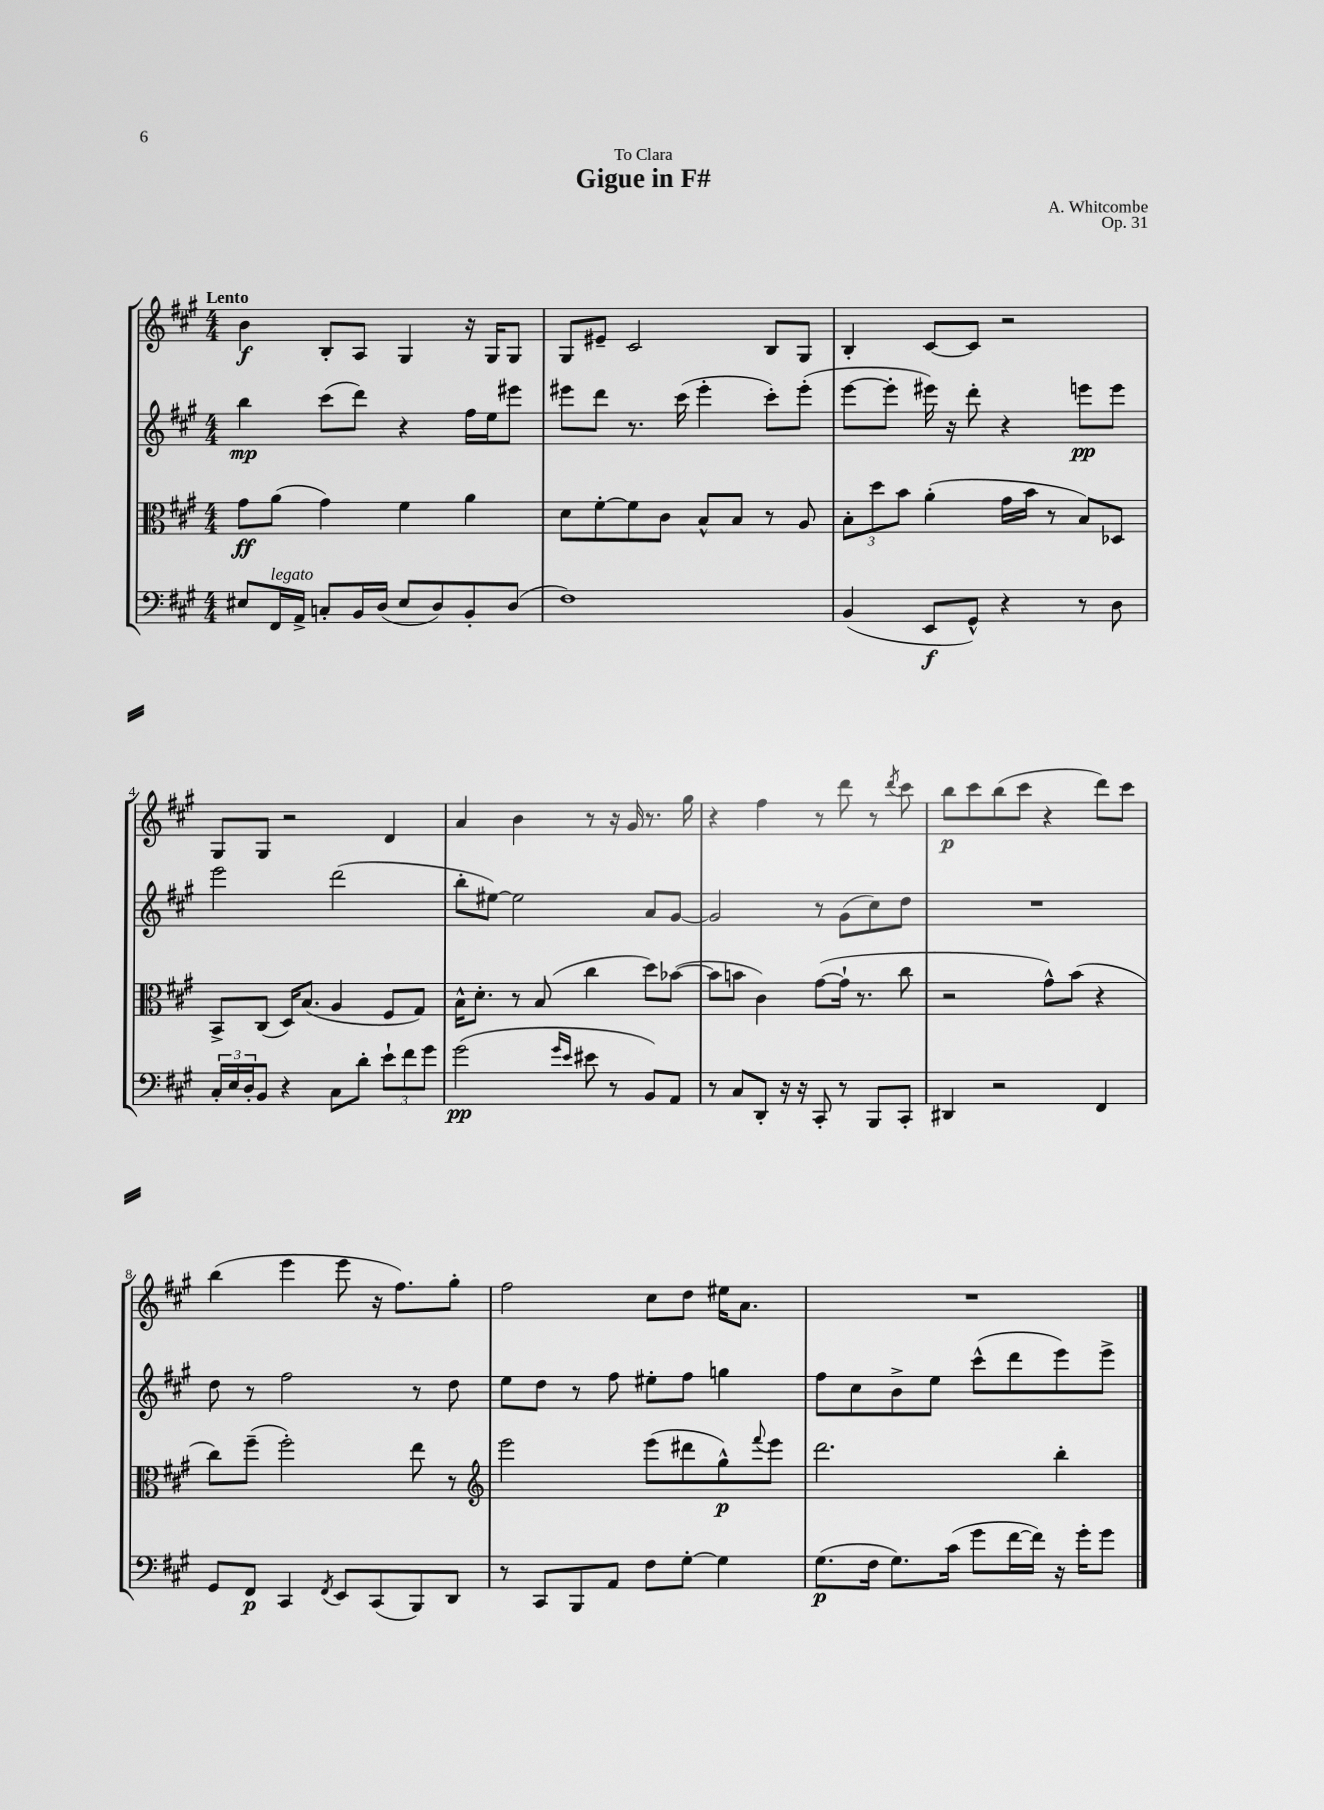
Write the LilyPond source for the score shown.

\header { title = "Gigue in F#" composer = "A. Whitcombe" dedication = "To Clara" opus = "Op. 31" }
<<
\new StaffGroup <<
\new Staff = "s0" {
    \clef treble \key a \major \numericTimeSignature \time 4/4 \tempo "Lento"
    b'4\f b8-. a8 gis4 r16 gis16 gis8 |
    gis8 eis'8-- cis'2 b8 gis8 |
    b4-. cis'8~ cis'8 r2 |
    gis8 gis8 r2 d'4 |
    a'4 b'4 r8 r16 gis'16 r8. gis''16 |
    r4 fis''4 r8 d'''8 r8 \acciaccatura { d'''8 } cis'''8 |
    b''8\p cis'''8 b''8( cis'''8 r4 d'''8) cis'''8 |
    b''4( e'''4 e'''8 r16 fis''8.) gis''8-. |
    fis''2 cis''8 d''8 eis''16 a'8. |
    R1 \bar "|." |
}
\new Staff = "s1" {
    \clef treble \key a \major \numericTimeSignature \time 4/4
    b''4\mp cis'''8( d'''8) r4 fis''16 e''16 eis'''8 |
    eis'''8 d'''8 r8. cis'''16( eis'''4-. cis'''8-.) eis'''8-.( |
    e'''8~ e'''8-. eis'''16) r16 d'''8-. r4 e'''8\pp e'''8 |
    e'''2 d'''2( |
    b''8-. eis''8~) eis''2 a'8 gis'8~ |
    gis'2 r8 gis'8( cis''8) d''8 |
    R1 |
    d''8 r8 fis''2 r8 d''8 |
    e''8 d''8 r8 fis''8 eis''8-. fis''8 g''4 |
    fis''8 cis''8 b'8-> e''8 cis'''8-^( d'''8 e'''8) e'''8-> \bar "|." |
}
\new Staff = "s2" {
    \clef alto \key a \major \numericTimeSignature \time 4/4
    gis'8\ff a'8( gis'4) fis'4 a'4 |
    d'8 fis'8~-. fis'8 cis'8 b8-^ b8 r8 a8 |
    \tuplet 3/2 { b8-. d''8 b'8 } a'4-.( gis'16 b'16 r8 b8) des8 |
    b,8-> cis8( d16) b8.( a4 fis8 gis8) |
    b16-^ d'8.-. r8 b8( cis''4 d''8) bes'8~( |
    bes'8 b'8 cis'4) gis'8~( gis'16-! r8. cis''8 |
    r2 gis'8-^) b'8( r4 |
    cis''8) fis''8--( fis''2-.) e''8 r8 |
    \clef treble e'''2 e'''8( dis'''8 gis''8-^\p) \appoggiatura { fis'''8 } e'''8 |
    d'''2. b''4-. \bar "|." |
}
\new Staff = "s3" {
    \clef bass \key a \major \numericTimeSignature \time 4/4
    eis8 fis,16^\markup { \italic "legato" } a,16-> c8-. b,16 d16( eis8 d8) b,8-. d8( |
    fis1) |
    b,4( e,8\f gis,8-^) r4 r8 d8 |
    \tuplet 3/2 { cis16-. e16 d16-. } b,8 r4 cis8 d'8-. \tuplet 3/2 { e'8-! fis'8 gis'8 } |
    gis'2\pp( \grace { gis'16 e'16 } eis'8 r8 b,8) a,8 |
    r8 cis8 d,8-. r16 r16 cis,8-. r8 b,,8 cis,8-. |
    dis,4 r2 fis,4 |
    gis,8 fis,8\p cis,4 \acciaccatura { fis,8 } e,8 cis,8( b,,8) d,8 |
    r8 cis,8 b,,8 a,8 fis8 gis8~-. gis4 |
    gis8.\p( fis16 gis8.) cis'16( gis'8 fis'16~ fis'16) r16 gis'16-. gis'8 \bar "|." |
}
>>
>>
